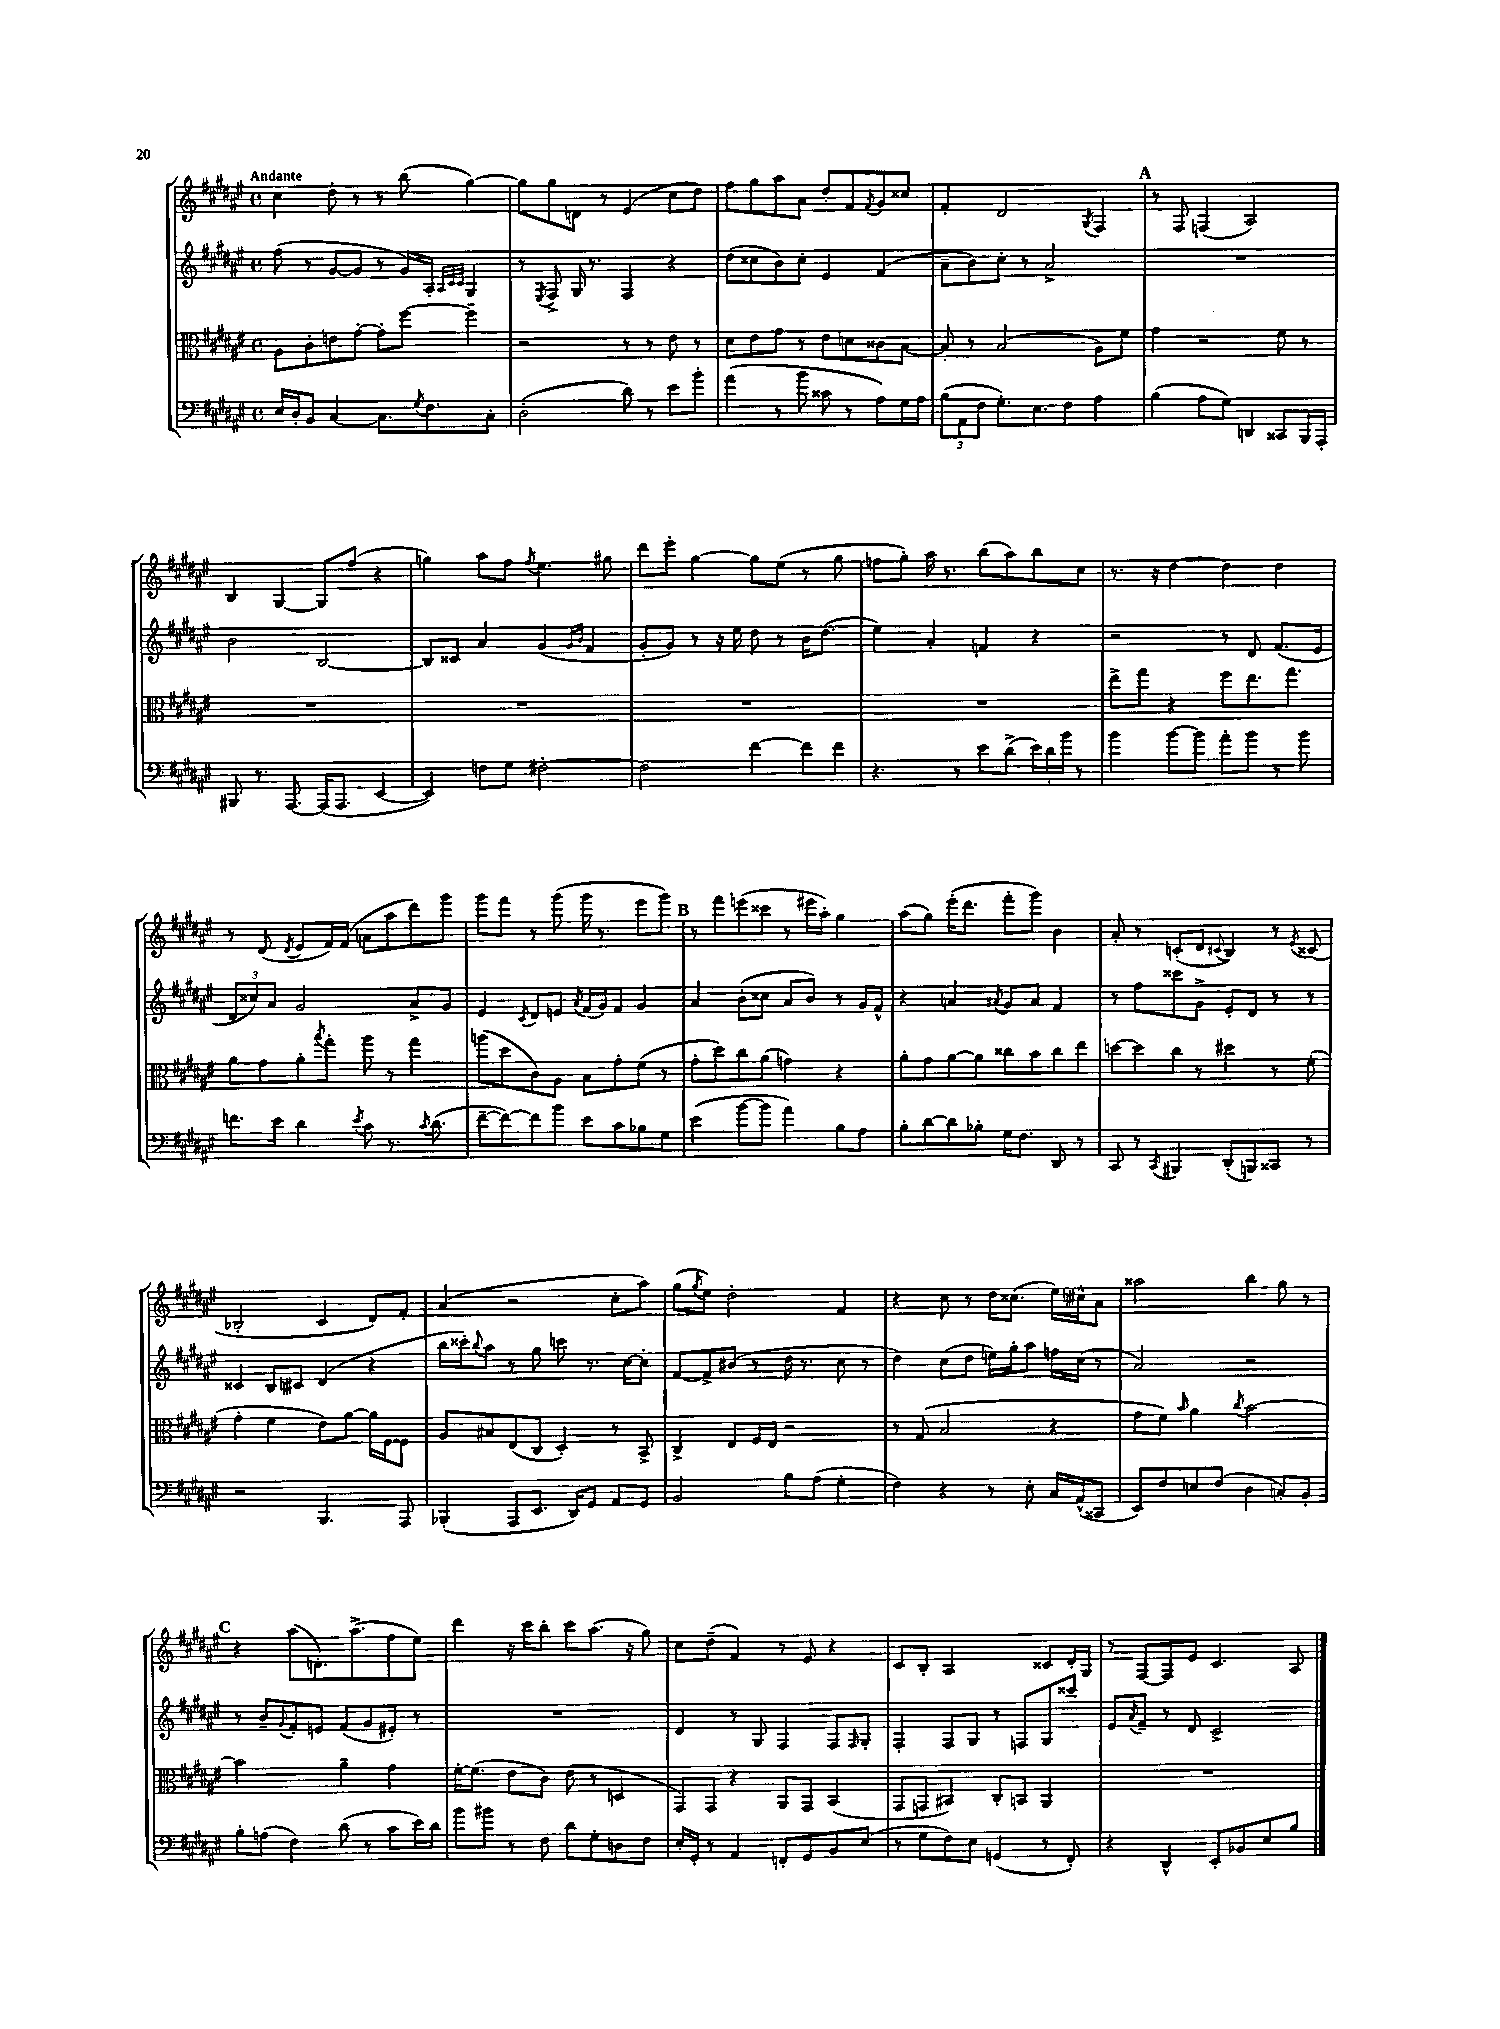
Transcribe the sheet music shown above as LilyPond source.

<<
\new StaffGroup <<
\new Staff = "s0" {
    \clef treble \key fis \major \defaultTimeSignature \time 4/4 \tempo "Andante"
    cis''4 dis''8-. r8 r8 b''8( gis''4~) |
    gis''8 gis''8 d'8 r8 eis'4( cis''8 dis''8) |
    fis''8 gis''8 ais''8 ais'8 dis''8-. fis'8 \acciaccatura { fis'8 } gis'8 cisis''8 |
    fis'4-. dis'2 \acciaccatura { gis8 } fis4 |
    \mark \markup { \bold "A" } r8 fis8 f4( ais2) |
    b4 gis4~ gis8 fis''8( r4 |
    g''4) ais''8 fis''8 \acciaccatura { fis''8 } eis''4. gis''8 |
    dis'''8 eis'''8-. gis''4~ gis''8 eis''8( r8 gis''8 |
    f''8 gis''8-.) ais''16 r8. b''8( ais''8) b''8 cis''8 |
    r8. r16 dis''4~ dis''4 dis''4 |
    r8 dis'8( \acciaccatura { dis'8 } eis'8 fis'16) fis'16( a'8 ais''8 dis'''8) gis'''8 |
    gis'''8 fis'''8 r8 gis'''8( gis'''16 r8. eis'''8 gis'''8) |
    \mark \markup { \bold "B" } r8 fis'''8 e'''8( cisis'''8 r8 eis'''16 ais''16-.) gis''4 |
    ais''8( gis''8) eis'''16-.( dis'''8. fis'''8-. gis'''8) b'4 |
    ais'8-. r8 c'8-.( dis'8 \appoggiatura { cis'8 } b4) r8 \acciaccatura { eis'8 } cisis'8( |
    bes2-. cis'4 dis'8) fis'8-. |
    ais'4( r2 cis''8-. ais''8) |
    gis''8( \acciaccatura { gis''8 } eis''8) dis''2-. fis'4 |
    r4 cis''8 r8 dis''16 cisis''8.( eis''16) cis''16-^ ais'8 |
    aisis''2 b''4 gis''8 r8 |
    \mark \markup { \bold "C" } r4 ais''8( d'8.-.) ais''8.->( fis''8 eis''8) |
    dis'''4 r16 cis'''16 b''8-. cis'''8 ais''8.( r16 gis''8) |
    cis''8 dis''8--( fis'4) r8 eis'8 r4 |
    cis'8 b8-. ais2 cisis'8 dis'16-. gis16 |
    r8 fis8~ fis8 eis'8 cis'4. ais8 \bar "|." |
}
\new Staff = "s1" {
    \clef treble \key fis \major \defaultTimeSignature \time 4/4
    fis''8( r8 gis'8~ gis'8 r8 gis'16) ais16-. \grace { ais32 cis'32 cis'32 } gis4 |
    r8 \acciaccatura { eis8 } fis8-> gis16 r8. fis4 r4 |
    dis''8( cisis''8 b'8) cisis''8-. eis'4 fis'4( |
    ais'8-- b'8) cis''8-. r8 ais'2-> |
    \mark \markup { \bold "A" } R1 |
    b'2 b2~ |
    b8 cisis'8 ais'4 gis'4( \grace { gis'16 b'16 } fis'4 |
    gis'8-. gis'8) r8 r16 eis''16 dis''8 r8 b'16 dis''8.( |
    eis''4) ais'4-. f'4 r4 |
    r2 r8 dis'8 fis'8.( eis'16 |
    \tuplet 3/2 { dis'8 cisis''8) ais'8 } gis'2 ais'8-> gis'8 |
    eis'4 \acciaccatura { cis'8 } dis'8 e'8 \acciaccatura { ais'8 } fis'16( gis'16) fis'8 gis'4 |
    \mark \markup { \bold "B" } ais'4 b'8-.( cisis''8 ais'8 b'8) r8 gis'16 fis'16-^ |
    r4 a'4 \acciaccatura { ais'8 } gis'8 ais'8 fis'4 |
    r8 fis''8 cisis'''8 gis'8-> eis'8-. dis'8 r8 r8 |
    cisis'4 b8 cis'8 dis'4( r4 |
    b''16 cisis'''16-.) \appoggiatura { b''8 } ais''8 r8 gis''8 c'''8 r8. cis''16~ cis''8-. |
    fis'8~ fis'8-> bis'8( r8 dis''16 r8. cis''8 r8 |
    dis''4) cis''8( dis''8 e''16) gis''16-. ais''8 f''16 cis''16( r8 |
    ais'2) r2 |
    \mark \markup { \bold "C" } r8 b'8-- \appoggiatura { gis'8 } fis'8-. e'8 fis'8( gis'8 eis'8-.) r8 |
    R1 |
    dis'4 r8 gis8 fis4 fis8 \grace { fis16 } gis8-. |
    fis4-. fis8 gis8 r8 f8 gis8 cisis'''8 |
    eis'8 \acciaccatura { ais'8 } fis'8-- r8 dis'8 cis'2-> \bar "|." |
}
\new Staff = "s2" {
    \clef alto \key fis \major \defaultTimeSignature \time 4/4
    ais8 cis'8-. e'8 gis'8~-. gis'8-. fis''8~ fis''4-- |
    r2 r8 r8 eis'8 r8 |
    dis'8 eis'8 gis'8 r8 eis'8 d'8 cisis'8 b8~ |
    b8-. r8 b2( ais8) fis'8 |
    \mark \markup { \bold "A" } gis'4 r2 fis'8 r8 |
    R1 |
    R1 |
    R1 |
    R1 |
    eis''8-> gis''8 r4 fis''8 eis''8. gis''8. |
    ais'8 gis'8 ais'8-. \acciaccatura { b''8 } gis''8-. ais''8 r8 gis''4 |
    a''8( dis''8 cis'8) ais8 b8 gis'8-. fis'8( r8 |
    \mark \markup { \bold "B" } gis'8-. dis''8) cis''8 ais'8( g'4) r4 |
    ais'8-. gis'8 ais'8~ ais'8 cisis''8 b'8 cisis''8 eis''8 |
    d''8~ d''8 cis''8 r8 dis''4 r8 fis'8-.( |
    gis'4-. fis'4 eis'8) ais'8~ ais'16 fis16~ fis8 |
    ais8 bis8 eis8( cis8 dis4-.) r8 b,8-> |
    cis4-> eis8 fis16 eis16 r2 |
    r8 gis8( b2 r4 |
    gis'8 fis'8) \grace { b'16 } ais'4 \acciaccatura { cis''8 } b'2~ |
    \mark \markup { \bold "C" } b'2 ais'4-- gis'4 |
    fis'16~-. fis'8.( eis'8 cis'8) eis'8( r8 d4 |
    gis,8) gis,8 r4 ais,8 gis,8 b,4( |
    gis,8 g,8 bis,4) cis8-. b,8 ais,4 |
    R1 \bar "|." |
}
\new Staff = "s3" {
    \clef bass \key fis \major \defaultTimeSignature \time 4/4
    eis16 dis16-. b,8 cis4~ cis8. \acciaccatura { gis8 } fis8. cis8-. |
    dis2-.( dis'8) r8 eis'8 b'8-. |
    ais'4( r8 b'8 cisis'8 r8 ais8) gis16 ais16 |
    \tuplet 3/2 { b8( ais,8 fis8 } gis8.-.) eis8. fis8 ais4 |
    \mark \markup { \bold "A" } b4( ais8 gis8) d,4 cisis,8 b,,16 ais,,16-. |
    bis,,8 r8. ais,,8.~ ais,,16( ais,,8. eis,4~ |
    eis,4) f8 gis8 fis2~-. |
    fis2 fis'4~ fis'8 fis'8 |
    r4. r8 eis'8 dis'8->( \tuplet 3/2 { eis'16) dis'16 b'16 } r8 |
    b'4 b'8~ b'8 ais'8-. b'8 r8 b'8 |
    f'8. eis'16 dis'4 \acciaccatura { eis'8 } cis'8 r8. \acciaccatura { cis'8 } dis'8.( |
    fis'8~-- fis'8~) fis'8 b'8 eis'8 cis'8 bes8 gis8 |
    \mark \markup { \bold "B" } eis'4( b'8~ b'8 ais'4) b8 ais8 |
    b8-. dis'8~ dis'8 bes8-. gis16 fis8. dis,8 r8 |
    cis,8 r8 \acciaccatura { cis,8 } bis,,4 dis,8-.( b,,8) cisis,8 r8 |
    r2 b,,4. ais,,8 |
    bes,,4-.( ais,,8 eis,8. dis,16) gis,8 ais,8 gis,8 |
    b,2 b8 ais8( gis4-. |
    fis4) r4 r8 eis8-. cis16 ais,16-^( cisis,8 |
    eis,8) fis8 e8 fis8( dis4 c8-.) b,8-. |
    \mark \markup { \bold "C" } b8-. a8( fis4) dis'8( r8 cis'8 eis'16) dis'16 |
    b'8 bis'8 r8 fis8 dis'8 gis8-. d8 fis8 |
    eis16-. gis,16-. r8 ais,4 f,8-. gis,8 b,8 eis8( |
    r8 gis8 fis8) eis8 g,4( r8 fis,8-.) |
    r4 dis,4-^ eis,8-. bes,8 eis8 b8 \bar "|." |
}
>>
>>
\layout { \context { \Score \remove "Bar_number_engraver" } }
